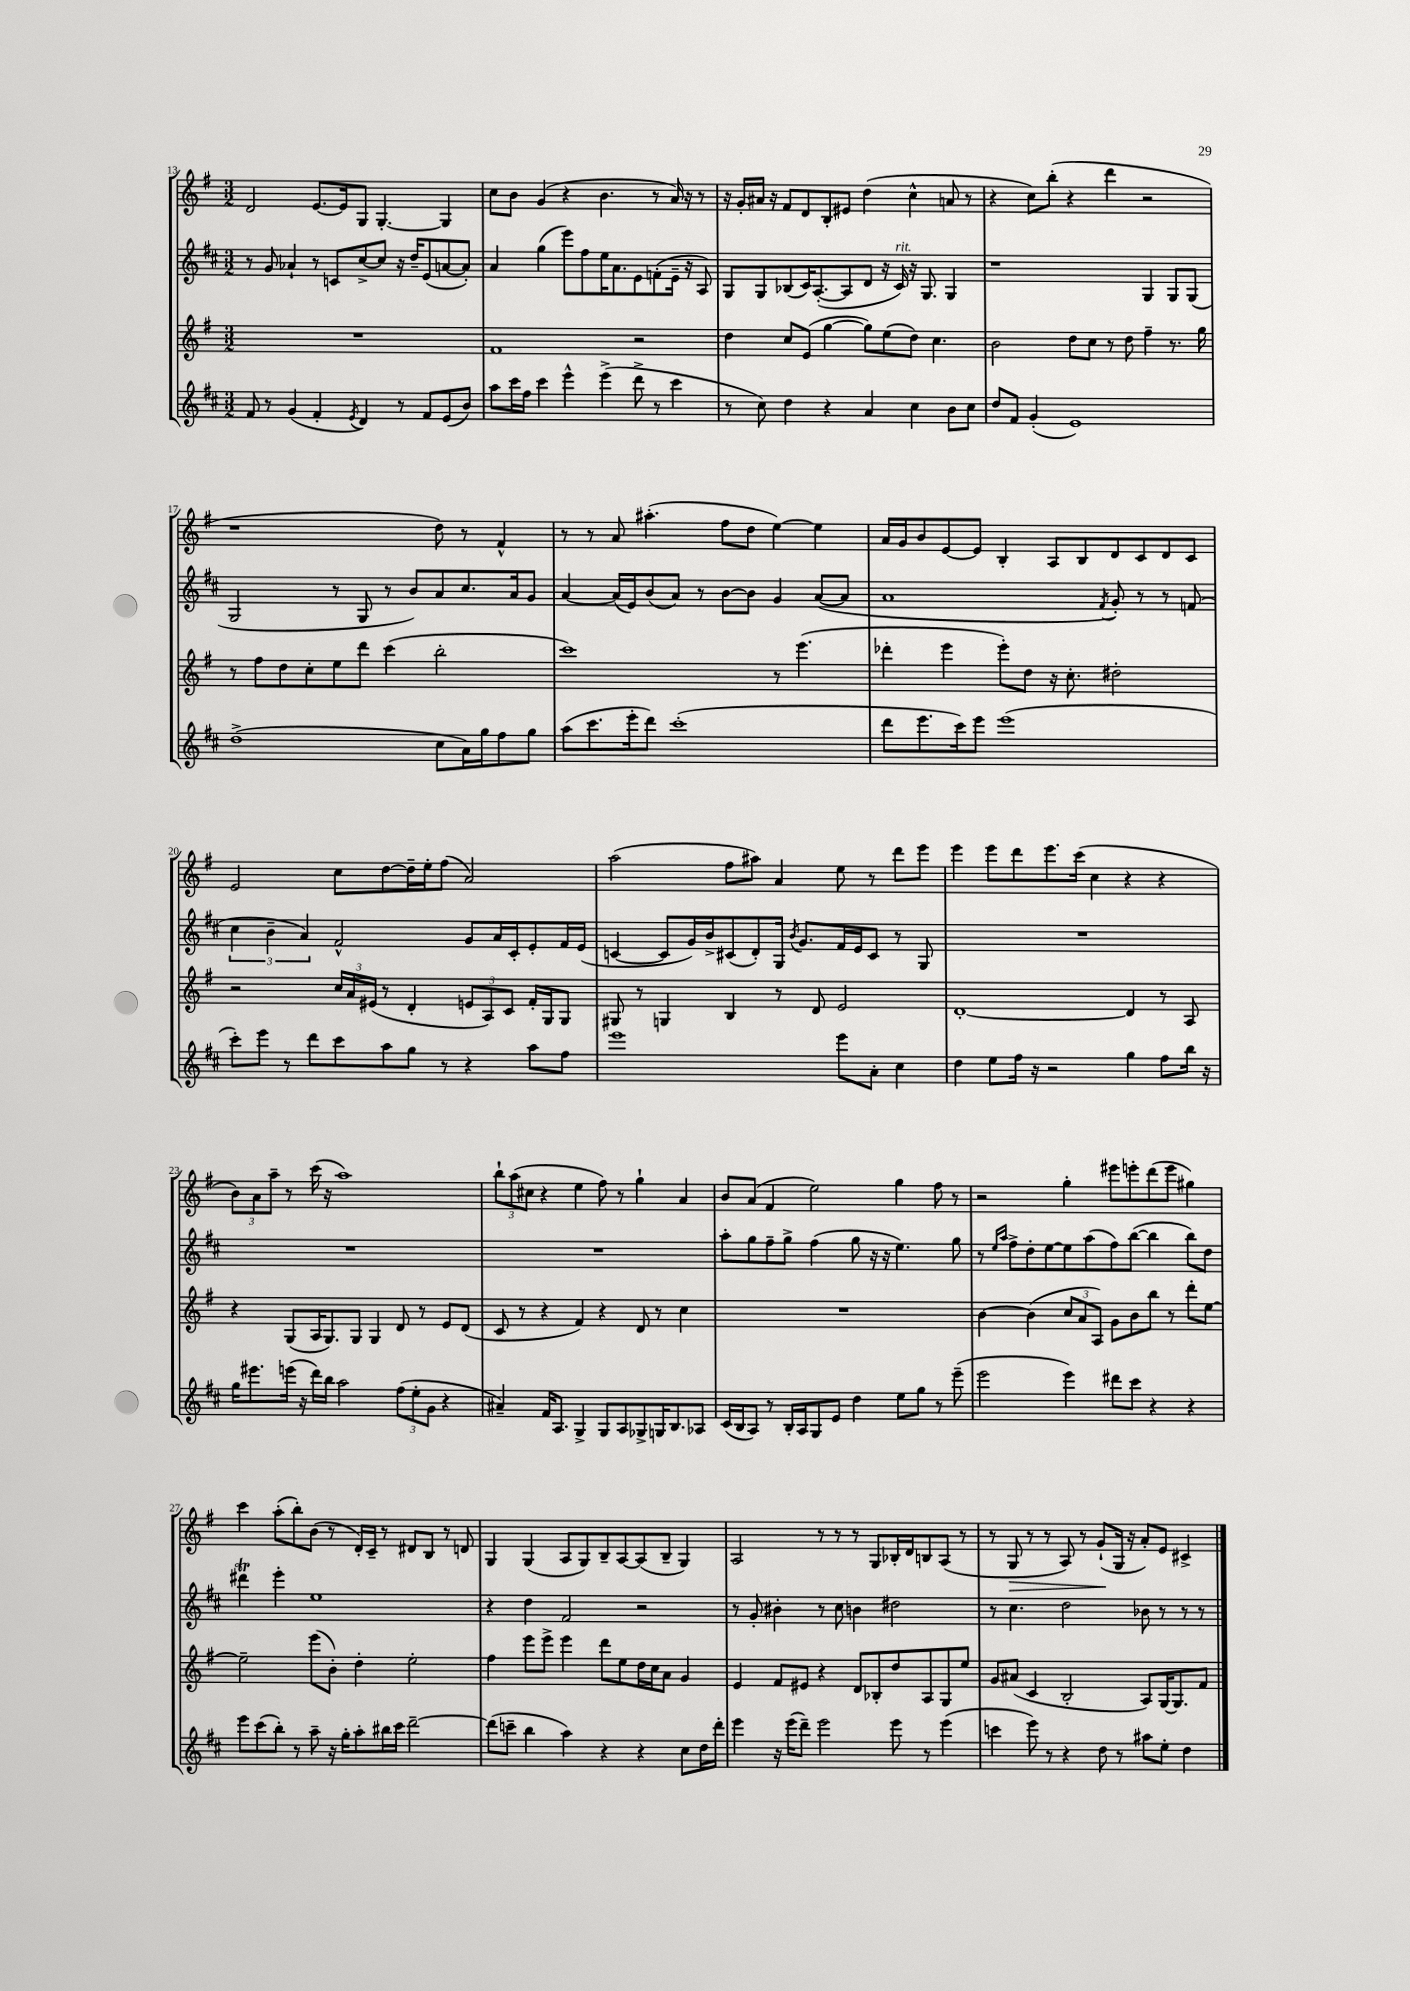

**kern	**kern	**kern	**kern
*staff4	*staff3	*staff2	*staff1
*clefG2	*clefG2	*clefG2	*clefG2
*k[f#c#]	*k[f#]	*k[f#c#]	*k[f#]
*M3/2	*M3/2	*M3/2	*M3/2
8f#	1.r	8r	2d
8r	.	8g	.
(4g	.	4a-`	.
4f#'	.	8r	[8.e
.	.	8c	.
.	.	.	16e]
8qe	.	.	.
4d)	.	[8cc#^	8G
.	.	8cc#]	[4.G'
8r	.	16r	.
.	.	16dd~	.
8f#	.	(8e	.
(8e	.	[8a	4G]
8b)	.	8a'])	.
=	=	=	=
8aa	1f#	4a	8cc
16ccc#	.	.	8b
16ff#	.	.	.
4ccc#	.	(4gg	(4g
4eee^^	.	8eee)	4r
.	.	8ff#	.
(4eee^	.	16ee	4.b
.	.	8.a	.
8ddd^	2r	8e	.
8r	.	(8f'	8r
4ccc#	.	16e~	16a)
.	.	16r	16r
.	.	8A)	8r
=	=	=	=
8r	4dd	8G	16r
.	.	.	16g'
8cc#)	.	8G	16a#
.	.	.	16r
4dd	8cc	(8B-	8f#
.	(8e	16c#)	8d
.	.	([8.A'	.
4r	[4gg	.	8B'
.	.	8A]	8e#
4a	8gg])	8d	(4dd
.	(8ee	16r	.
.	.	16c#)	.
4cc#	8dd)	16r	4cc^^
.	.	8.G	.
.	4.cc	.	.
8b	.	4G	8a
8cc#	.	.	8r
=	=	=	=
8dd	2b	1r	4r
8f#	.	.	.
(4g'	.	.	8cc)
.	.	.	(8bb'
1e)	8dd	.	4r
.	8cc	.	.
.	8r	.	4ddd
.	8dd	.	.
.	4ff#~	4G	2r
.	8.r	8G	.
.	.	(8G	.
.	16gg	.	.
=	=	=	=
(1dd^	8r	2G	1r
.	8ff#	.	.
.	8dd	.	.
.	8cc'	.	.
.	8ee	8r	.
.	8ddd	8G	.
.	(4ccc	8r	.
.	.	8b)	.
8cc#	2bb'	8a	8dd)
16a)	.	8.cc#	8r
16gg	.	.	.
8ff#	.	.	4f#^^
.	.	16a	.
8gg	.	8g	.
=	=	=	=
(8aa	1ccc)	[4a	8r
8.ccc#	.	.	8r
.	.	(16a]	8a
16eee'	.	16e)	.
8ddd)	.	(8b	(4.aa#'
(1ccc#'	.	8a)	.
.	.	8r	.
.	.	[8b	8ff#
.	.	8b]	8dd
.	8r	4g	[4ee)
.	(4.eee	.	.
.	.	([8a	4ee]
.	.	8a]	.
=	=	=	=
8ddd	4ddd-'	1a	16a
.	.	.	16g
8.eee	.	.	8b
.	4eee	.	[8e
16ccc#)	.	.	.
8eee	.	.	8e]
(1eee	8eee')	.	4B'
.	8dd	.	.
.	16r	.	8A
.	8.cc'	.	.
.	.	.	8B
.	.	8qf#	.
.	2dd#'	8g')	8d
.	.	8r	8c
.	.	8r	8d
.	.	(8f	8c
=	=	=	=
8ccc#')	2r	6cc#	2e
8eee	.	.	.
.	.	6b~	.
8r	.	.	.
.	.	6a)	.
8ddd	.	.	.
8ccc#	24cc	2f#^^	8cc
.	24a	.	.
.	(24e#	.	.
8aa	8r	.	[8dd
8gg	4d'	.	16dd~]
.	.	.	16ee'
8r	.	.	(8ff#
4r	12e	8g	2a)
.	12A)	.	.
.	.	16a	.
.	12c	.	.
.	.	16c#'	.
8aa	16f#'	8e'	.
.	16G	.	.
8ff#	8G	16f#	.
.	.	(16e	.
=	=	=	=
1eee	8G#	[4c	(2aa
.	8r	.	.
.	4G	8c]	.
.	.	16g)	.
.	.	16b^	.
.	4B	(8c#	8ff#
.	.	8d')	8aa#)
.	8r	16G	4a
.	.	8qb	.
.	.	8.g	.
.	8d	.	.
8eee	2e	16f#	8ee
.	.	16e	.
8a'	.	8c#	8r
4cc#	.	8r	8ddd
.	.	8G	8eee
=	=	=	=
4dd	[1d'	1.r	4eee
8ee	.	.	8eee
16ff#	.	.	8ddd
16r	.	.	.
2r	.	.	8.eee
.	.	.	(16ccc
.	.	.	4cc
4gg	4d]	.	4r
8ff#	8r	.	4r
16bb	8A	.	.
16r	.	.	.
=	=	=	=
16gg	4r	1.r	12b)
8.eee#	.	.	.
.	.	.	12a
.	.	.	12aa~
(16eee	(8G	.	8r
16r	.	.	.
16ddd)	16A	.	(16ccc
16bb	8.G)	.	16r
2aa	.	.	1aa)
.	8G	.	.
.	4G	.	.
(12ff#	8d	.	.
12ee'	.	.	.
.	8r	.	.
12g	.	.	.
4r	8e	.	.
.	(8d	.	.
=	=	=	=
4a#~)	8c	1.r	12bb`
.	.	.	(12aa
.	8r	.	.
.	.	.	12cc#
16f#	4r	.	4r
8.A	.	.	.
4G^	4f#)	.	4ee
8G	4r	.	8ff#)
8A	.	.	8r
8G-^	8d	.	4gg`
16G	8r	.	.
8.B	.	.	.
.	4cc	.	4a
8A-	.	.	.
=	=	=	=
(16c#	1.r	8aa'	8b
16B	.	.	.
8A)	.	8gg	(8a
8r	.	8ff#~	4f#
16B'	.	8gg^	.
16A	.	.	.
8G	.	(4ff#	2ee)
8e	.	.	.
4dd	.	8gg	.
.	.	16r	.
.	.	16r	.
8ee	.	4.ee)	4gg
8gg	.	.	.
8r	.	.	8ff#
(8eee~	.	8gg	8r
=	=	=	=
2eee	[4b	8r	2r
.	.	16qqee	.
.	.	16qqaa	.
.	.	8ff#^	.
.	(4b]	8dd'	.
.	.	[8ee	.
4eee)	12cc	8ee]	4gg'
.	12a	.	.
.	.	(8aa	.
.	12A)	.	.
8ddd#	8g	8ff#)	8eee#
8ccc#	8b	([8bb	8eee'
4r	8bb	4bb]	(8ddd
.	8r	.	8eee
4r	8ddd'	8bb)	4gg#)
.	[8ee	8dd	.
=	=	=	=
8eee	2ee~]	4ddd#	4ccc
(8ccc#	.	.	.
8bb')	.	4eee'	(8aa'
8r	.	.	8bb')
8aa~	(8eee	1ee	(8b
16r	8b')	.	8r
16gg'	.	.	.
8aa'	4dd'	.	16d')
.	.	.	16c~
16bb#	.	.	8r
16ccc#	.	.	.
[2ddd~	2ee'	.	8d#
.	.	.	8B
.	.	.	8r
.	.	.	8d
=	=	=	=
(8ddd]	4ff#	4r	4G
8ccc~	.	.	.
4bb	8eee	4dd	(4G
.	8eee^	.	.
4aa)	4eee	2f#	8A
.	.	.	8G)
4r	8ddd	.	8B~
.	8ee	.	[8A
4r	16dd	2r	(8A]
.	16cc	.	.
.	8a	.	8B~
8cc#	4g	.	4G)
16dd	.	.	.
16ddd'	.	.	.
=	=	=	=
4eee	4e	8r	2A
.	.	8g'	.
16r	8f#	4b#'	.
(16eee	.	.	.
8ddd~)	8e#	.	.
2eee	4r	8r	8r
.	.	8cc#	8r
.	8d	4b	8r
.	8B-'	.	8G
8eee	8dd	2dd#	16B-'
.	.	.	16d
8r	8A	.	8B
(4eee	8G	.	(8A
.	8ee	.	8r
=	=	=	=
4ccc	8g	8r	8r
.	(8a#	4.cc#	8G
8eee)	4c	.	8r
8r	.	.	8r
4r	2B'	2dd	8A)
.	.	.	8r
8dd	.	.	(8g`
8r	.	.	16G
.	.	.	16r
8aa#	8A)	8b-	8a')
8ee'	[16G	8r	8e
.	8.G]	.	.
4dd	.	8r	4c#^
.	8f#	8r	.
==	==	==	==
*-	*-	*-	*-
